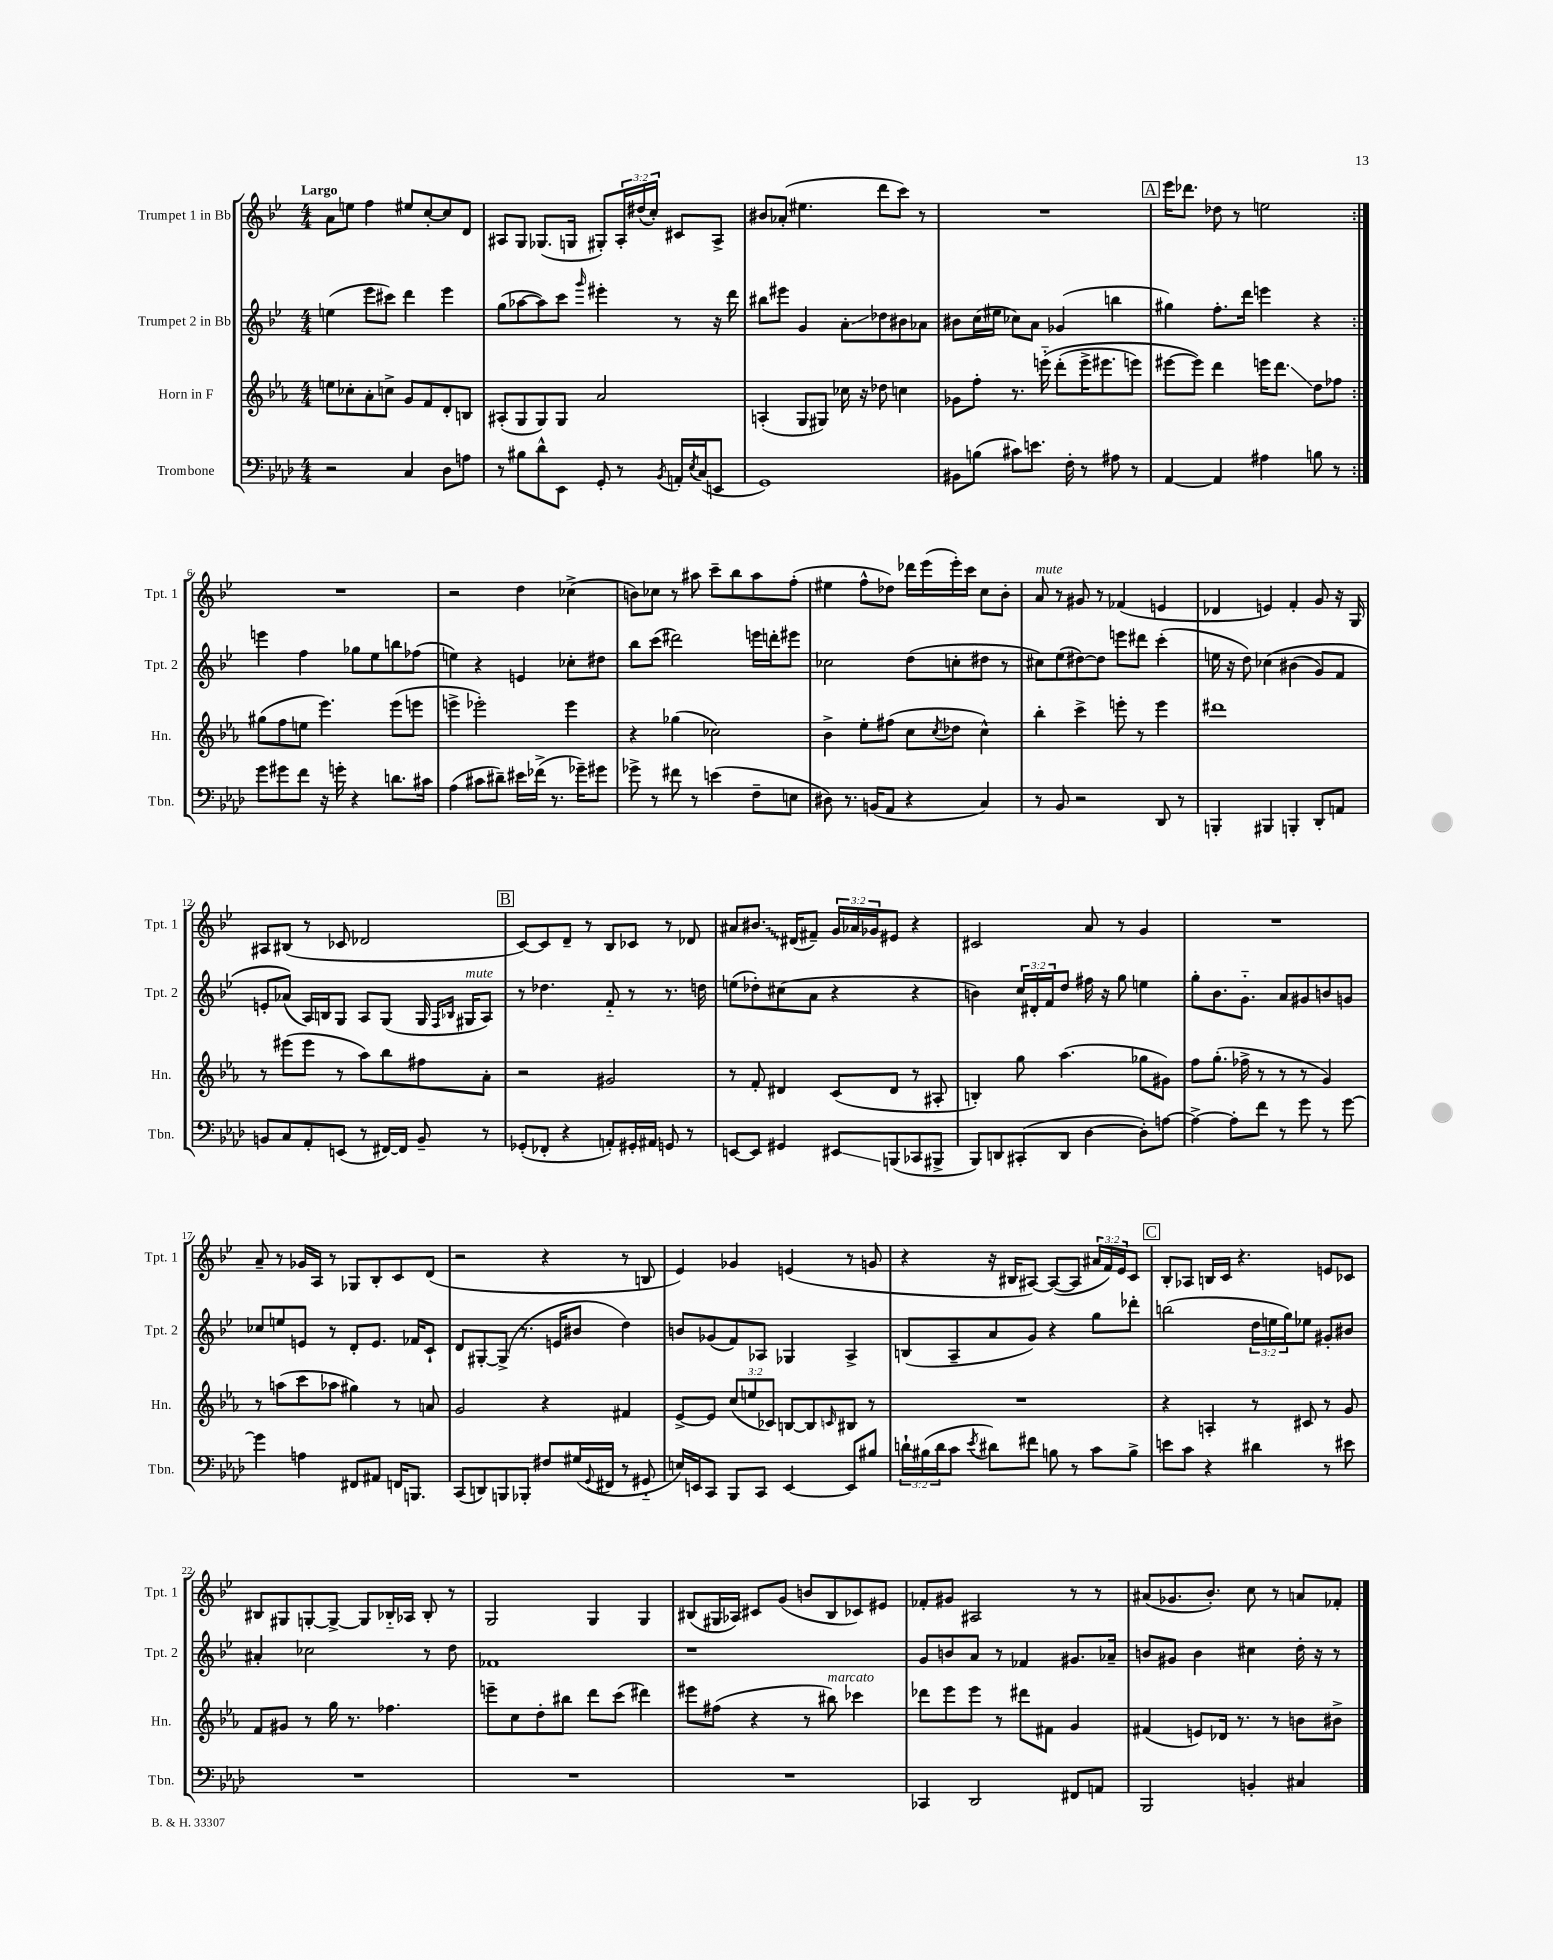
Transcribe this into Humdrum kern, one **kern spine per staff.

**kern	**kern	**kern	**kern
*staff4	*staff3	*staff2	*staff1
*clefF4	*clefG2	*clefG2	*clefG2
*k[b-e-a-d-]	*k[b-e-a-]	*k[b-e-]	*k[b-e-]
*M4/4	*M4/4	*M4/4	*M4/4
2r	8ee	(4ee	8a
.	8cc-'	.	8ee
.	8a-'	8eee-	4ff
.	8cc^	8ccc#)	.
4C	8g	4ddd	8ee#
.	8f	.	[8cc'
8D-	8d'	4eee-	8cc]
8A	8B	.	8d
=	=	=	=
8r	(8A#'	(8gg	8A#
8B#	8G	[8aa-	8G
8d-^^	8G)	8aa-])	(8.G-
8EE-	8G	8ccc	.
.	.	.	16G
.	.	16qqggg	.
8GG'	2a-	4eee#'	8G#')
8r	.	.	24A#'
.	.	.	(24dd#
.	.	.	24cc')
8qBB-	.	.	.
16AA'	.	8r	8c#
8qE-	.	.	.
(16C	.	.	.
8EE	.	16r	8A#^
.	.	16ddd	.
=	=	=	=
1GG)	(4A'	8bb#	8b#
.	.	8eee#	(8a-'
.	8G	4g	4.ee#
.	8G#)	.	.
.	16cc-	8a'	.
.	16r	.	.
.	8dd-	8dd-	8ddd
.	4cc	8b#	8ccc)
.	.	8a-	8r
=	=	=	=
8BB#	8g-	8b#	1r
(8B	8ff'	(16cc	.
.	.	16ee#	.
8c#)	8.r	8cc-)	.
8.e	.	8a	.
.	&(16eee'~	.	.
.	(8ddd'	(4g-	.
16F'	.	.	.
8r	16eee^	.	.
.	8.eee#	.	.
8A#	.	4bb	.
8r	8eee)	.	.
=	=	=	=
[4AA-	[8eee#	4gg#)	16eee-
.	.	.	8.ddd-
.	8eee#]&)	.	.
4AA-]	4ddd	8.ff'	8dd-
.	.	.	8r
.	.	16ddd	.
4A#	16eee	4eee	2ee
.	8.ddd	.	.
8B	8dd	4r	.
8r	8ff-	.	.
=:|!	=:|!	=:|!	=:|!
8g	(8gg#	4eee	1r
8g#	8ff	.	.
8f	8ee	4ff	.
16r	4.eee-)	.	.
16g'	.	.	.
4r	.	8gg-	.
.	.	8ee-	.
8.d	(8eee-	8bb	.
.	8eee	(8ff-	.
16c#	.	.	.
=	=	=	=
(4A-	4eee^	4ee)	2r
8c#	2eee-')	4r	.
8d#~)	.	.	.
16e#	.	4e	4dd
(16f-^	.	.	.
8.r	.	.	.
.	4eee-	8cc-'	(4cc-^
16g-~)	.	.	.
8g#	.	8dd#	.
=	=	=	=
8g-^	4r	8bb-	8b)
8r	.	(8ccc	8cc-
8f#	(4gg-	2ddd#)	8r
8r	.	.	8aa#
(4e	2cc-)	.	8ccc~
.	.	.	8bb-
8F~	.	16eee	8aa#
.	.	16ddd'	.
8E	.	8eee#	(8ff'
=	=	=	=
8D#)	4b-^	2cc-	4ee#
8.r	.	.	.
.	8ee-'	.	8ff^^
(16BB	.	.	.
8AA-	(8ff#	.	8dd-)
4r	8cc	(8dd	16ddd-
.	.	.	(16eee-
.	8qcc	.	.
.	8dd-	8cc'	16eee-')
.	.	.	16ccc
4C)	4cc^^)	8dd#	8cc
.	.	8r	8b-'
=	=	=	=
8r	4bb-'	8cc#)	8a
8BB-	.	(8ee-	8r
2r	4ccc^	[8dd#)	8g#
.	.	8dd#]	8r
.	8eee'	8eee	(4f-
.	8r	8ddd#	.
8DD-	4eee	(4ccc'	4e
8r	.	.	.
=	=	=	=
4BBB'	1ddd#	16ee	4d-
.	.	16r	.
.	.	8dd)	.
4BBB#	.	&(4cc-	4e)
4BBB'	.	(4b#	4f'
8DD-'	.	8g)	8g
8AA	.	8f	16r
.	.	.	16G
=	=	=	=
8BB	8r	8e'	8A#
8C	(8eee#	(8a-&)	(8B#
8AA-'	8eee#	16A)	8r
.	.	16B	.
(8EE	8r	8G	8c-
8r	8aa-)	8A	2d-
[16FF#)	8bb-	(8G	.
16FF#]	.	.	.
8BB~	8ff#	16G	.
.	.	16qqF	.
.	.	16qqB-	.
.	.	16G#	.
8r	8a-'	8A)	.
=	=	=	=
(8GG-'	2r	8r	[8c)
8FF-'	.	4.dd-	8c]
4r	.	.	8d~
.	.	.	8r
8AA')	2g#	8f'~	8B-
16GG#'	.	8r	8c-
16AA#	.	.	.
8GG	.	8.r	8r
8r	.	.	8d-
.	.	16dd	.
=	=	=	=
[8EE	8r	(8ee	8a#
8EE]	8f'	8dd-')	8.b#
4GG#	4d#	(8cc#	.
.	.	.	(16d#
.	.	8a	8f#~)
8EE#	(8c	4r	24g
.	.	.	24a-
.	.	.	24g-
(8BBB	8d#	.	8e#
8CC-	8r	4r	4r
8BBB#^	8A#'	.	.
=	=	=	=
8BBB-)	4B')	4b)	2c#
8DD	.	.	.
(8CC#'	8gg	24cc	.
.	.	24d#'	.
.	.	24f	.
8DD	(4.aa-	8dd	.
[4D-	.	16ff#	8a
.	.	16r	.
.	.	8gg	8r
8D-'])	8gg-	4ee	4g
[8A	8g#)	.	.
=	=	=	=
4A^_	8ff	8gg'	1r
.	(8.gg'	8.b-	.
8A']	.	.	.
.	16ff-^	8.g'~	.
8f	8r	.	.
8r	8r	8a	.
8g	8r	8g#	.
8r	4g)	8b	.
[8g	.	8g	.
=	=	=	=
4g]	8r	8cc-	8a~
.	(8aa	8ee	8r
4A	8ccc	8e	16g-
.	.	.	16A
.	8aa-	8r	8r
8FF#	4gg#)	8d'	8G-
8AA#	.	8.e	8B-'
16FF	8r	.	8c
8.BBB	.	16f-	.
.	8a	8c`	(8d
=	=	=	=
(8CC	2g	8d	2r
8DD)	.	[8G#'	.
8BBB	.	(8G#^]	.
8BBB-'	.	8.r	.
8F#	4r	.	4r
.	.	16e	.
(16G#	.	8b#	.
8qqGG	.	.	.
16FF#	.	.	.
8r	4f#	4dd)	8r
8GG#'~	.	.	8B
=	=	=	=
16E)	[8e-^	8b	4e-)
16EE	.	.	.
8CC	8e-]	(8g-	.
8BBB-	(12cc	8f)	4g-
.	12ee	.	.
8CC	.	8A-	.
.	12c-)	.	.
[4EE	[8B	4G-	(4e
.	8B]	.	.
.	16qqc	.	.
8EE]	8B#	4A-^	8r
8B#	8r	.	8g
=	=	=	=
24d`	1r	(8B	4r
(24B#	.	.	.
24d	.	.	.
8c	.	8A~	.
8qe-	.	.	.
8d#)	.	8a	16r
.	.	.	16B#
8f#	.	8g)	[8A#)
8B	.	4r	(8A#_
8r	.	.	8A#]
8c	.	8gg	24a#
.	.	.	24f)
.	.	.	24e-
8B^	.	8ddd-'	8c
=	=	=	=
8e	4r	(2bb	8B-'
8c	.	.	8A-
4r	4A'	.	16B
.	.	.	16c
.	.	.	4.r
4d#	8r	24dd	.
.	.	24ee	.
.	.	24gg)	.
.	8c#	8ee-	.
8r	8r	8g#'	8e
8e#	8g	8b#	8c-
=	=	=	=
1r	8f	4a#'	8B#
.	8g#	.	8G#
.	8r	2cc-	[8G'
.	16gg	.	8G^_
.	8.r	.	.
.	.	.	8G]
.	4.ff-	.	16B-'~
.	.	.	16A-
.	.	8r	8B-'
.	.	8dd	8r
=	=	=	=
1r	8eee~	1f-	2G
.	8cc	.	.
.	8dd'	.	.
.	8bb#	.	.
.	8ddd	.	4G
.	(8ccc	.	.
.	4ddd#)	.	4G
=	=	=	=
1r	8eee#	1r	(8B#
.	(8ff#	.	16G#
.	.	.	16A-)
.	4r	.	8c#
.	.	.	(8g
.	8r	.	8b
.	8bb#)	.	8B#
.	4ccc-	.	8c-)
.	.	.	8e#
=	=	=	=
4CC-	8ddd-	8g	8f-'
.	8eee-	8b	8g#
2DD-	8eee-	8a	2A#
.	8r	8r	.
.	8ddd#	4f-	.
.	8f#	.	.
8FF#	4g	8.g#	8r
8AA	.	.	8r
.	.	16a-~	.
=	=	=	=
2BBB-	(4f#	8b	(8a#
.	.	8g#	8.g-
.	8e)	4b	.
.	.	.	8.b-')
.	16d-	.	.
.	8.r	.	.
4BB'	.	4cc#	8cc
.	8r	.	8r
4C#	8b	16dd'	8a
.	.	16r	.
.	8b#^	8r	8f-'
==	==	==	==
*-	*-	*-	*-
